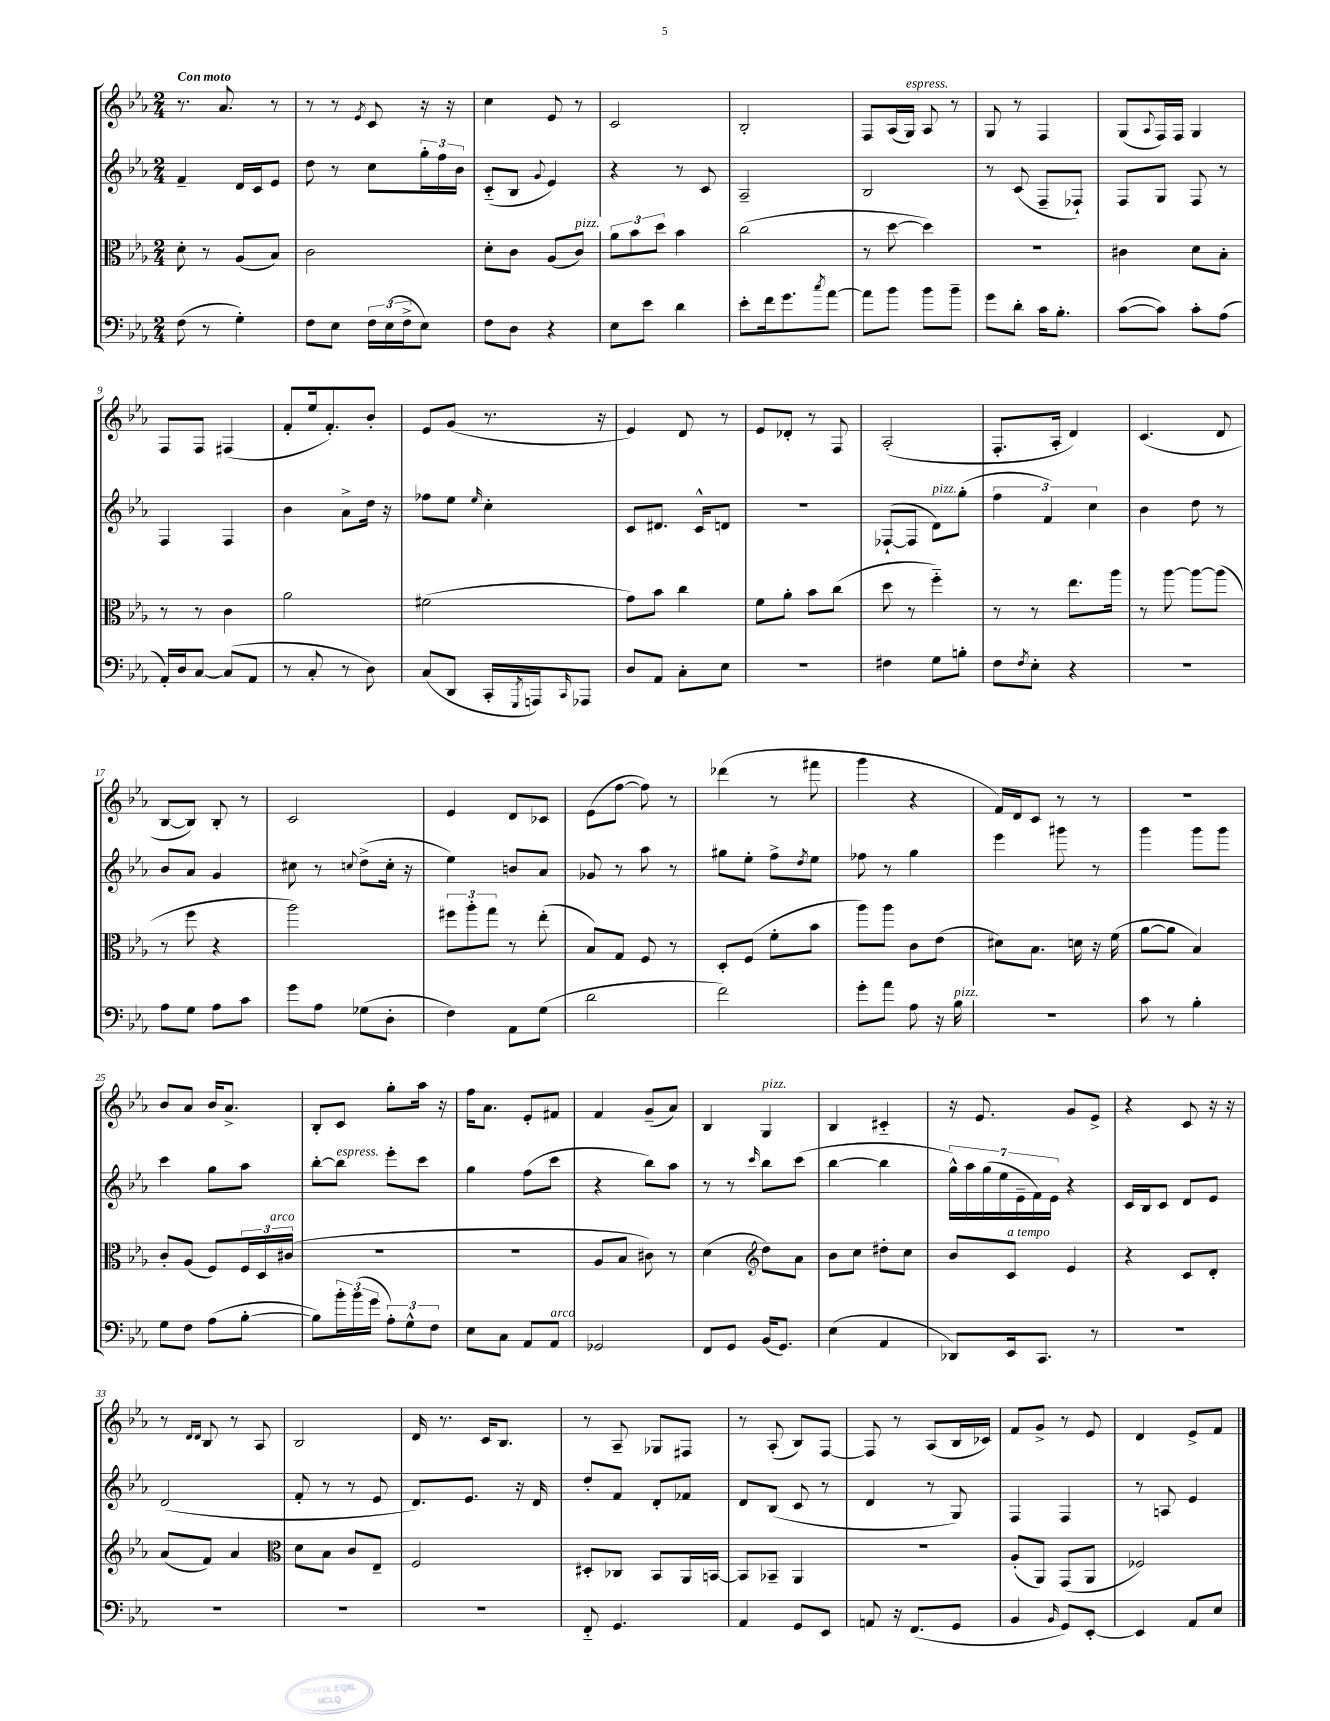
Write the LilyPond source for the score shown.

<<
\new StaffGroup <<
\new Staff = "s0" {
    \clef treble \key ees \major \numericTimeSignature \time 2/4 \tempo "Con moto"
    r8. aes'8. r8 |
    r8 r8 \acciaccatura { ees'8 } c'8 r16 r16 |
    c''4 ees'8 r8 |
    c'2 |
    bes2-. |
    f8 aes16( g16^\markup { \italic "espress." }) aes8 r8 |
    g8 r8 f4 |
    g8( \appoggiatura { aes8 } f16) f16 g4 |
    f8 f8 fis4( |
    f'8-. ees''16 f'8.-.) bes'8-. |
    ees'8 g'8( r8. r16 |
    ees'4) d'8 r8 |
    ees'8 des'8-. r8 f8 |
    aes2-.( |
    f8.-. aes16-. d'4) |
    c'4.( d'8 |
    bes8~ bes8) bes8-. r8 |
    c'2 |
    ees'4 d'8 ces'8 |
    ees'8( f''8~ f''8) r8 |
    des'''4( r8 fis'''8 |
    g'''4 r4 |
    f'16) d'16 c'8 r8 r8 |
    R2 |
    bes'8 aes'8 bes'16 aes'8.-> |
    bes8-. c'8 g''8-. aes''16 r16 |
    f''16 aes'8. ees'8-. fis'8 |
    f'4 g'8--( aes'8) |
    bes4 g4^\markup { \italic "pizz." } |
    bes4 cis'4-_ |
    r16 ees'8. g'8 ees'8-> |
    r4 c'8 r16 r16 |
    r8 \grace { d'16 d'16 } bes8 r8 aes8 |
    bes2 |
    d'16 r8. c'16 bes8. |
    r8 aes8-- ges8 fis8 |
    r8 aes8-.( bes8) f8~ |
    f8 r8 aes8( bes16 ces'16) |
    f'8 g'8-> r8 ees'8 |
    d'4 ees'8-> f'8 \bar "|." |
}
\new Staff = "s1" {
    \clef treble \key ees \major \numericTimeSignature \time 2/4
    f'4-- d'16 c'16 ees'8 |
    d''8 r8 c''8 \tuplet 3/2 { g''16-. f''16 bes'16 } |
    c'8-_( bes8 \appoggiatura { g'8 } ees'4) |
    r4 r8 c'8 |
    aes2-- |
    bes2 |
    r8 c'8( f8-- fes8-!) |
    f8 g8 f8 r8 |
    f4 f4 |
    bes'4 aes'8-> d''16 r16 |
    fes''8 ees''8 \grace { ees''16 } c''4-. |
    c'8 dis'8. c'16-^ d'8 |
    r2 |
    fes8~-!( fes8 d'8^\markup { \italic "pizz." }) g''8-.( |
    \tuplet 3/2 { f''4 f'4) c''4 } |
    bes'4 d''8 r8 |
    bes'8 aes'8 g'4 |
    cis''8 r8 \appoggiatura { c''8 } d''8->( c''16-. r16 |
    ees''4) b'8 aes'8 |
    ges'8 r8 aes''8 r8 |
    gis''8 ees''8-. f''8-> \acciaccatura { d''8 } ees''8 |
    fes''8 r8 g''4 |
    ees'''4 gis'''8 r8 |
    g'''4 g'''8 g'''8 |
    c'''4 g''8 aes''8 |
    bes''8~-. bes''8^\markup { \italic "espress." } ees'''8-. c'''8 |
    g''4 f''8( c'''8 |
    r4 bes''8) aes''8 |
    r8 r8 \grace { c'''16 } bes''8 c'''8( |
    bes''4~ bes''4 |
    \tuplet 7/4 { g''16-^) aes''16 g''16( ees''16 ees'16-- f'16) ees'16 } r4 |
    c'16 bes16 c'8 d'8 ees'8 |
    d'2( |
    f'8-. r8 r8 ees'8 |
    d'8.) ees'8. r16 d'16 |
    d''8-. f'8 d'8-. fes'8 |
    d'8 bes8( c'8 r8 |
    d'4 r8 g8) |
    f4 f4 |
    r8 a8 ees'4 \bar "|." |
}
\new Staff = "s2" {
    \clef alto \key ees \major \numericTimeSignature \time 2/4
    d'8-. r8 aes8( bes8) |
    c'2 |
    d'8-. c'8 aes8( c'8^\markup { \italic "pizz." }) |
    \tuplet 3/2 { aes'8 bes'8 d''8 } bes'4 |
    c''2( |
    r8 d''8~ d''4) |
    R2 |
    cis'4 d'8 bes8-. |
    r8 r8 c'4 |
    aes'2 |
    fis'2( |
    g'8) bes'8 c''4 |
    f'8 aes'8-. bes'8 c''8( |
    d''8 r8 f''4-_) |
    r8 r8 ees''8. aes''16 |
    r8 aes''8~ aes''8~ aes''8( |
    r8 f''8 r4 |
    aes''2) |
    \tuplet 3/2 { fis''8 aes''8-. g''8 } r8 ees''8-.( |
    bes8) g8 f8 r8 |
    d8-. f8( f'8-. bes'8 |
    aes''8) aes''8 c'8 ees'8( |
    dis'8) bes8. d'16 r16 f'16( |
    aes'8~ aes'8 bes4) |
    c'8-. aes8( f8) \tuplet 3/2 { f16 d16 cis'16^\markup { \italic "arco" }( } |
    r2 |
    r2 |
    aes8 bes8 cis'8) r8 |
    d'4( \clef treble d''8) aes'8 |
    bes'8 c''8 dis''8-. c''8 |
    bes'8 c'8^\markup { \italic "a tempo" } ees'4 |
    r4 c'8 d'8-. |
    aes'8( f'8) aes'4 |
    \clef alto d'8 bes8 c'8 ees8-- |
    f2 |
    dis8-. ces8 bes,8 aes,16 b,16~ |
    b,8 bes,8-- aes,4 |
    R2 |
    aes8-.( aes,8) g,8( aes,8 |
    fes2) \bar "|." |
}
\new Staff = "s3" {
    \clef bass \key ees \major \numericTimeSignature \time 2/4
    f8( r8 g4-.) |
    f8 ees8 \tuplet 3/2 { f16 ees16( f16-> } ees8) |
    f8 d8 r4 |
    ees8 ees'8 d'4 |
    ees'8-. f'16 g'8. \acciaccatura { c''8 } aes'8~ |
    aes'8 bes'8 bes'8 bes'8-- |
    g'8 d'8-. c'16 bes8.-. |
    c'8~( c'8) c'8-. aes8( |
    aes,16-.) d16 c8~ c8( aes,8 |
    r8 c8-. r8 d8) |
    c8( d,8 c,16-. \acciaccatura { g,,8 } a,,16) \grace { c,16 } aes,,8 |
    d8 aes,8 c8-. ees8 |
    r2 |
    fis4 g8 b8-. |
    f8 \acciaccatura { f8 } ees8-. r4 |
    R2 |
    aes8 g8 aes8 c'8 |
    g'8 aes8 ges8( d8-. |
    f4) aes,8 g8( |
    d'2 |
    f'2) |
    g'8-. aes'8 aes8 r16 bes16^\markup { \italic "pizz." } |
    R2 |
    c'8 r8 bes4-. |
    g8 f8 aes8( bes8~-. |
    bes8) \tuplet 3/2 { bes'16-. bes'16( g'16 } \tuplet 3/2 { aes8-.) g8-^ f8 } |
    ees8 c8 aes,8 aes,8^\markup { \italic "arco" } |
    ges,2 |
    f,8 g,8 bes,16( g,8.) |
    ees4( aes,4 |
    des,8) ees,16 c,8. r8 |
    R2 |
    R2 |
    R2 |
    R2 |
    f,8-_ g,4. |
    aes,4 g,8 ees,8 |
    a,8 r16 f,8.( g,8 |
    bes,4 \grace { bes,16 } g,8) ees,8~-. |
    ees,4 aes,8 ees8 \bar "|." |
}
>>
>>
